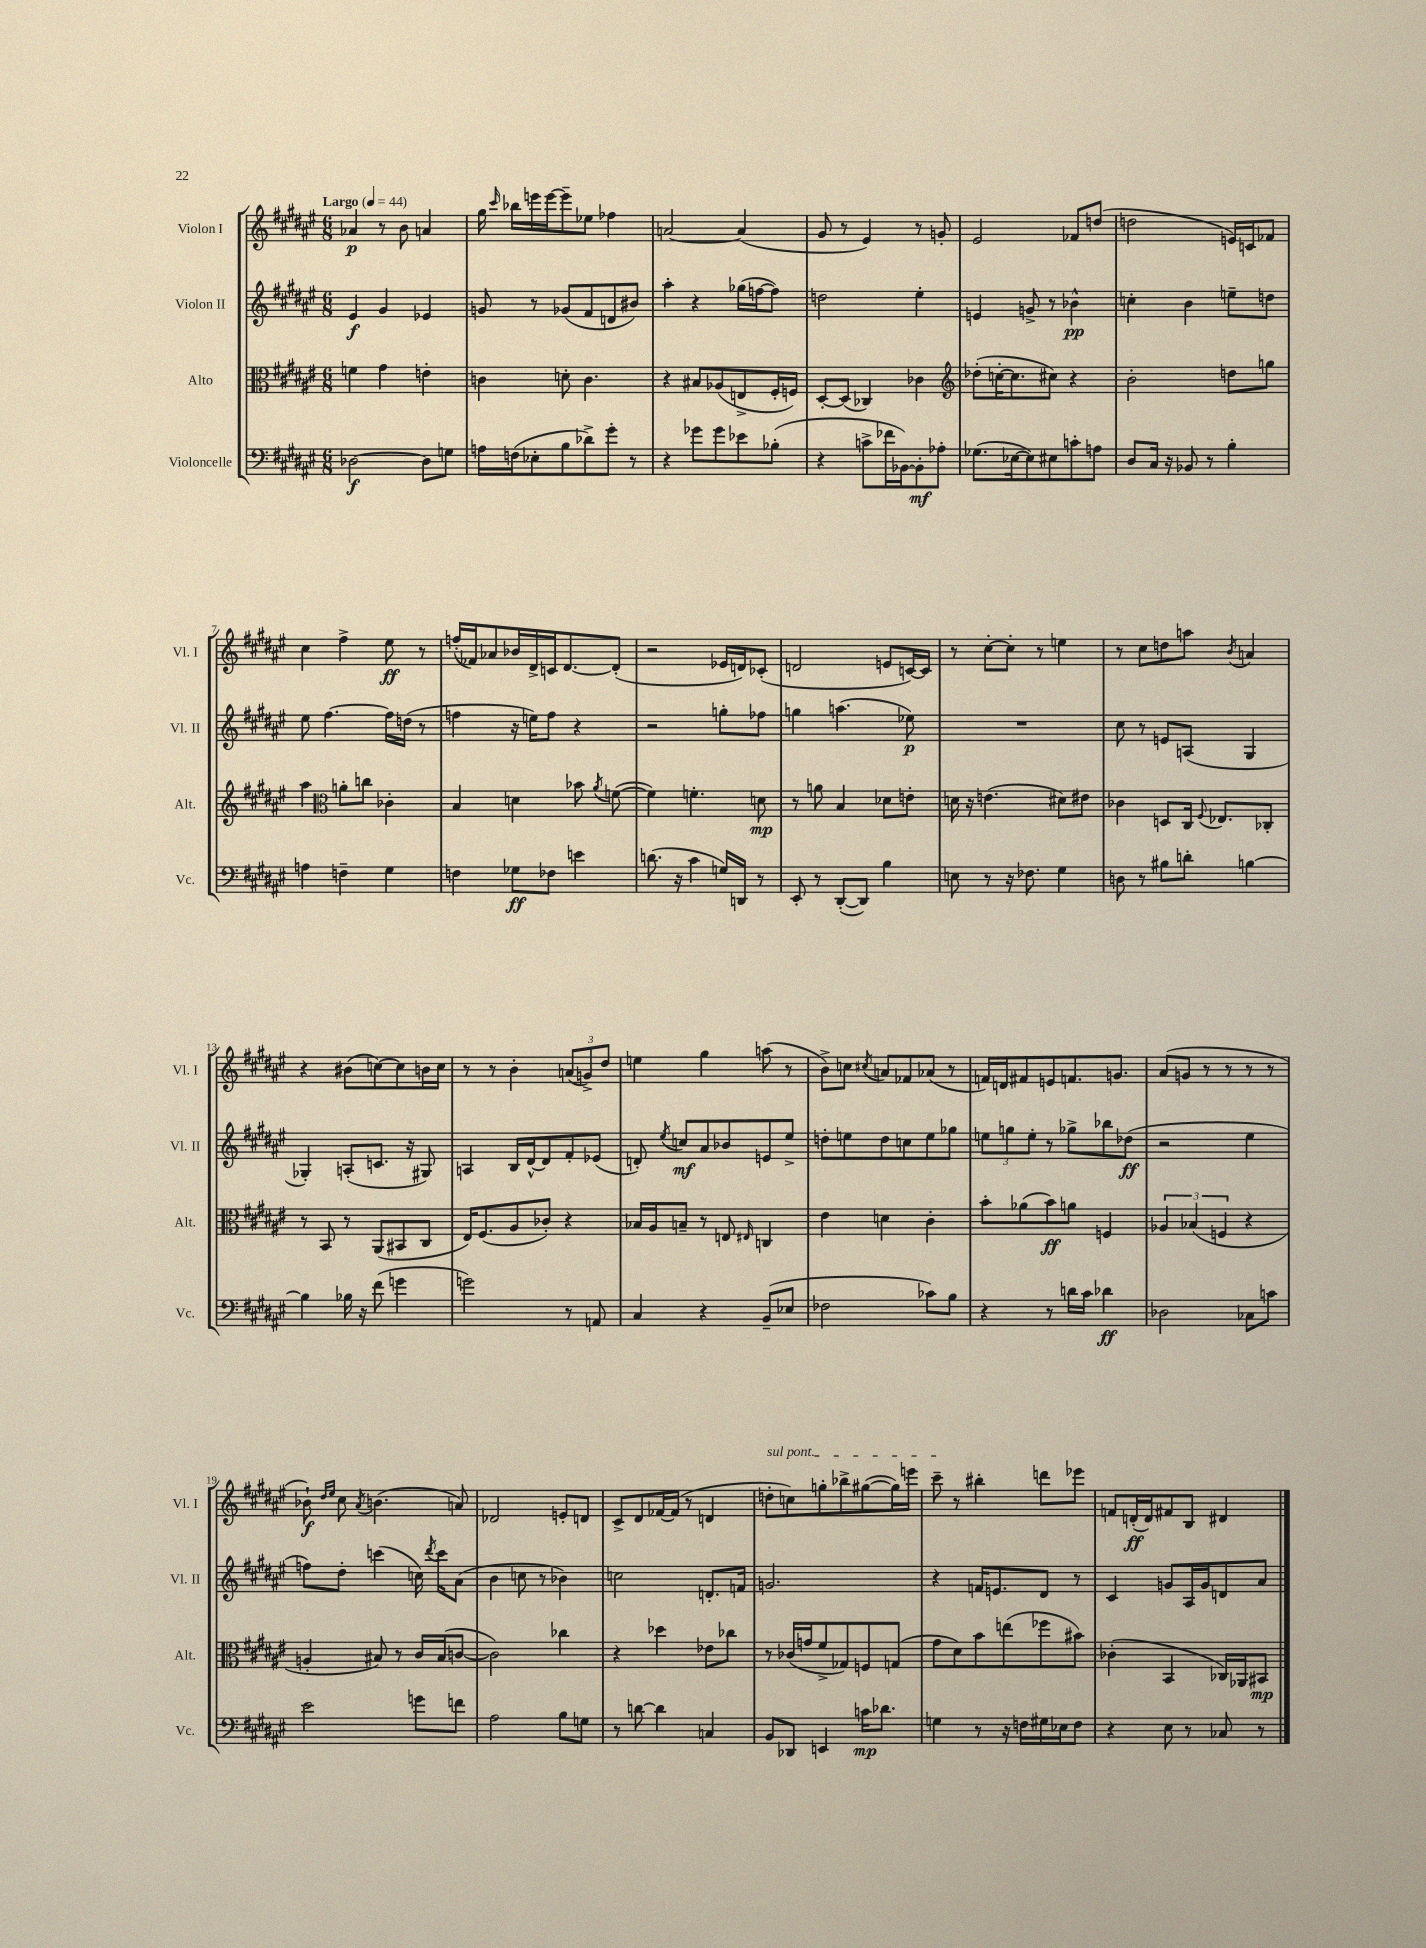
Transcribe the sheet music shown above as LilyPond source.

<<
\new StaffGroup <<
\new Staff = "s0" \with { instrumentName = "Violon I" shortInstrumentName = "Vl. I" } {
    \clef treble \key fis \major \numericTimeSignature \time 6/8 \tempo "Largo" 4 = 44
    \autoBeamOff aes'4\p r8 b'8 a'4 |
    gis''16 \grace { cis'''16 } bes''16[ e'''16 e'''16~ e'''8-- ees''8] fes''4 |
    a'2~ a'4( |
    gis'8 r8 eis'4) r8 g'8-. |
    eis'2 fes'8[ d''8]( |
    d''2 e'16[) c'16 fes'8] |
    cis''4 fis''4-> eis''8\ff r8 |
    f''16[-.( fes'16) aes'8 bes'16 dis'16-> c'16 dis'8.~ dis'8]-.( |
    r2 ees'16[ d'16) ces'8]-.( |
    d'2 e'8[ c'16~) c'16] |
    r8 cis''8[~-. cis''8]-. r8 e''4 |
    r8 cis''8[ d''8 a''8] \acciaccatura { b'8 } a'4 |
    r4 bis'8[( c''8~) c''8 b'16 c''16] |
    r8 r8 b'4-. \tuplet 3/2 { a'8[( g'8->) dis''8] } |
    e''4 gis''4 a''8( r8 |
    b'8[->) c''8] \acciaccatura { cis''8 } a'8[ fes'8 aes'8]( r8 |
    f'16[) d'16 fis'8 e'8 f'8. g'8.] |
    ais'8[( g'8] r8 r8 r8 r8 |
    bes'8-!\f) \grace { dis''16[ eis''16] } cis''8 \acciaccatura { ais'8 } b'4.( a'8) |
    des'2 e'8[-. d'8] |
    cis'8[-> dis'8 fes'16~ fes'16]( r8 d'4 |
    \once \override TextSpanner.bound-details.left.text = \markup { \italic "sul pont." } d''8[-.\startTextSpan c''8) g''8-. bes''8-> gis''8~( gis''16) e'''16] |
    cis'''8--\stopTextSpan r8 bis''4-. d'''8[ ees'''8] |
    f'8[ d'16-.\ff( d'16) fis'8 b8] dis'4 \bar "|." |
}
\new Staff = "s1" \with { instrumentName = "Violon II" shortInstrumentName = "Vl. II" } {
    \clef treble \key fis \major \numericTimeSignature \time 6/8
    \autoBeamOff eis'4\f gis'4 ees'4 |
    g'8 r8 ges'8[( fis'8 d'8 bis'8]) |
    ais''4-. r4 ges''16[( f''16~ f''8]) |
    d''2 eis''4-. |
    e'4 g'8-> r8 bes'4-^\pp |
    c''4-. b'4 e''8[-- d''8] |
    eis''8 fis''4.~ fis''16[ d''16]( r8 |
    f''4 r16 e''16[) f''8] r4 |
    r2 g''8[-. fes''8] |
    g''4 a''4.( ees''8\p) |
    R2. |
    cis''8 r8 e'8[ a8]( gis4 |
    ges4-.) a8[-.( c'8.] r16 gis8) |
    a4 b16[ dis'16~-^ dis'8 fis'8-. ees'8]( |
    d'8-.) \acciaccatura { eis''8 } c''8[\mf ais'8 bes'8 e'8 eis''8]-> |
    d''8[-. e''8 d''8 c''8 e''8 ges''8] |
    \tuplet 3/2 { e''8[ g''8 e''8]-. } r8 ges''8[-> bes''8 des''8]\ff( |
    r2 eis''4 |
    f''8[) dis''8]-. c'''4( c''16) \acciaccatura { dis'''8 } c'''16[ ais'8]( |
    b'4 c''8 r8 bes'4) |
    c''2 d'8.[-. f'16] |
    g'2. |
    r4 f'16[ e'8. dis'8] r8 |
    cis'4 g'8[ ais16 g'16 d'8 ais'8] \bar "|." |
}
\new Staff = "s2" \with { instrumentName = "Alto" shortInstrumentName = "Alt." } {
    \clef alto \key fis \major \numericTimeSignature \time 6/8
    \autoBeamOff f'4 gis'4 e'4-. |
    c'4 d'8-. c'4. |
    r4 bis8[ aes8( e8-> fis16-. f16]) |
    dis8[~-. dis8]( ces4) ces'4 |
    \clef treble des''8[-.( c''16~-. c''8. cis''8]) r4 |
    b'2-. d''8[ g''8] |
    ais''4 \clef alto a'8[-. c''8] ces'4-. |
    b4 d'4 bes'8 \acciaccatura { ais'8 } f'8~( |
    f'4) f'4.-. d'8\mp |
    r8 a'8 b4 des'8[ e'8]-. |
    d'16 r16 e'4.( dis'8[) eis'8] |
    ces'4 d8[ cis16] \appoggiatura { fis8 } ees8.[ ces8]-. |
    r8 b,8 r8 ais,8[( bis,8 cis8] |
    eis16[) fis8.( ais8 ces'8]-.) r4 |
    bes16[ ais16 b8]-- r8 e8 \grace { eis16 } c4 |
    eis'4 d'4 cis'4-. |
    b'8[-. aes'8( b'8\ff) a'8] f4 |
    \tuplet 3/2 { aes4 bes4( f4 } r4 |
    a4-. bis8) r8 cis'16[ bis16( c'8]~ |
    c'2) ces''4 |
    r4 des''4 ees'8[ ces''8] |
    r8 ces'16[( g'16 fis'8-> ges8) f8 g8]( |
    gis'8[ dis'8) b'8 e''8( fes''8 bis'8]) |
    ces'4-.( b,4 ces16[) aes,16 bis,8]\mp \bar "|." |
}
\new Staff = "s3" \with { instrumentName = "Violoncelle" shortInstrumentName = "Vc." } {
    \clef bass \key fis \major \numericTimeSignature \time 6/8
    \autoBeamOff des2~\f des8[ g8] |
    a16[ f16( ees8-. b8 des'8->) gis'8]-. r8 |
    r4 ges'8[ ges'8 ees'8 bes8]-.( |
    r4 c'8[-> fes'16 bes,16~) bes,8-.\mf aes8]-. |
    ges8.[( ees16~ ees8) eis8 c'8-. a8] |
    dis8[ cis16] r16 bes,8 r8 b4-. |
    a4 f4-- gis4 |
    f4 ges8[\ff fes8] e'4 |
    d'8.( r16 cis'4 g16[) d,16] r8 |
    eis,8-. r8 dis,8[~-.( dis,8]) b4 |
    e8 r8 r16 fes8. gis4 |
    d8 r8 bis8[ d'8]-. b4~ |
    b4 bes16 r16 fis'8( g'4 |
    g'2) r8 a,8 |
    cis4 r4 b,8[--( ees8] |
    fes2 ces'8[) b8] |
    r4 r8 d'16[ cis'16] des'4\ff |
    des2 ces8[ c'8] |
    eis'2 g'8[ f'8] |
    ais2 b8[ g8] |
    r8 d'8~ d'4 c4 |
    b,8[ des,8] e,4 c'16[\mp des'8.] |
    g4 r8 r16 f16[ gis16 ees16 f8] |
    r4 eis8 r8 ces8 r8 \bar "|." |
}
>>
>>
